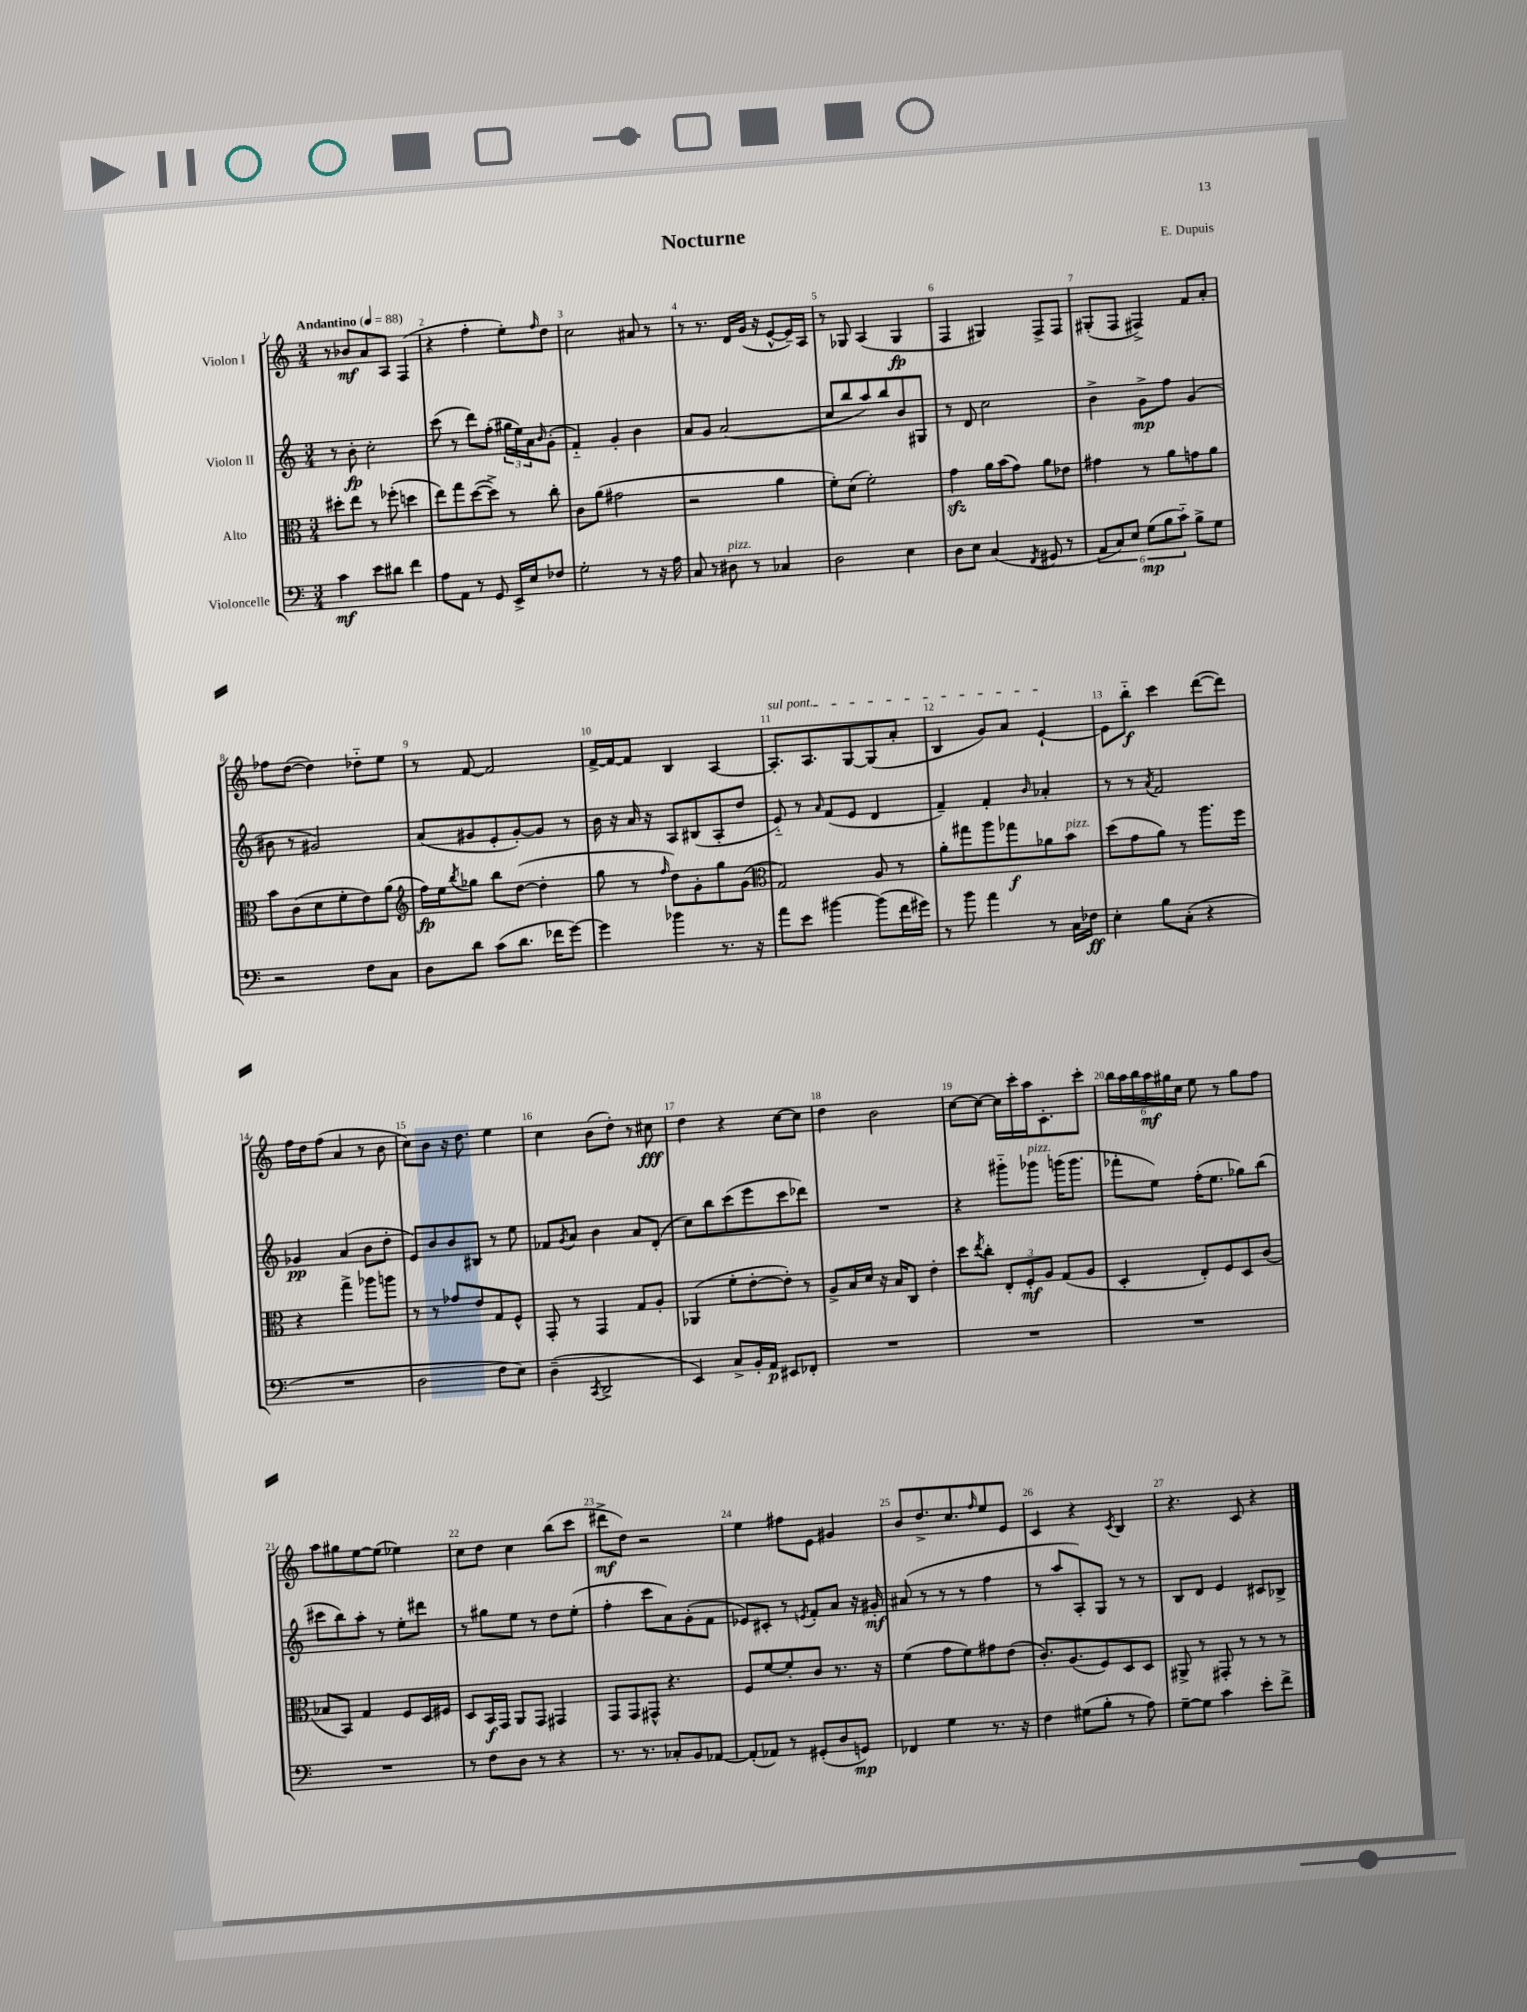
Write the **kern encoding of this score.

**kern	**kern	**kern	**kern
*staff4	*staff3	*staff2	*staff1
*clefF4	*clefC3	*clefG2	*clefG2
*k[]	*k[]	*k[]	*k[]
*M3/4	*M3/4	*M3/4	*M3/4
*MM88	*MM88	*MM88	*MM88
4c	8dd#'	8r	8r
.	8ee	8b'	8b-
8e	8r	2cc'	8a
8d#	(8ff-'	.	8A
4f	4dd	.	(4F
=	=	=	=
8A	8ee)	(8ccc	4r
8AA	8gg	8r	.
8r	([8dd	8ddd)	4ff'
8GG	8dd^])	(8ff'	.
16EE^	8r	24gg#	8ee')
.	.	24ee)	.
16E	.	.	.
.	.	24a	.
.	.	16qqb	16qqff
8F-	8cc'	(8g'	8dd
=	=	=	=
2G'	8c	4f'~)	2cc
.	(8a	.	.
.	2g#	4g'	.
8r	.	4b	8a#
16r	.	.	8r
16A	.	.	.
=	=	=	=
8C	2r	8a	8r
8r	.	8g	8.r
8D#	.	(2a	.
.	.	.	16d
8r	.	.	(16g
.	.	.	16r
4C-	4a	.	[8e^^
.	.	.	16e~])
.	.	.	16A
=	=	=	=
2D	8f')	8cc	8r
.	(8d	8bb	8G-
.	2f')	8aa)	(4A
.	.	8bb	.
4E	.	8b	4G-
.	.	8G#	.
=	=	=	=
8D	4g	8r	4F
8E	.	8d	.
(4C	16a	2cc	4G#)
.	(16b	.	.
.	8g)	.	.
8qFF	.	.	.
8GG#	8a	.	8F^
8r	8e-	.	8F
=	=	=	=
12AA	4g#	4b^	(8G#'
12C)	.	.	.
.	.	.	8F
12E	.	.	.
(12G	8r	8g^	4F#^)
12B	.	.	.
.	8a	8ff	.
12c'~)	.	.	.
8B^	8g	(4g	8f
8G	8a	.	8a'
=	=	=	=
2r	8b	8b#	8ff-
.	(8c	8r	([8dd
.	8d	2g#)	4dd])
.	8f'	.	.
8F	8e)	.	8dd-'~
8C	(8a	.	8ee
=	=	=	=
*	*clefG2	*	*
8D	16ff)	(8a	8r
.	16ee	.	.
.	8qbb	.	.
8d	8gg-	8g#	[8f
(8c	8bb	8e'	2f]
8.d	([8dd	[8g#')	.
.	4dd']	8g#]	.
16f-	.	.	.
[8g)	.	8r	.
=	=	=	=
4g]	8gg	16b	[16f^
.	.	16r	16f_
.	8r	16a	8f]
.	.	16r	.
.	16qqff	.	.
4b-	8dd)	8A	4B
.	8g'	(8B#	.
8.r	8gg	8A'	[4A
.	(8g	8dd	.
16r	.	.	.
=	=	=	=
*	*clefC3	*	*
8a	2G)	8e'~)	8.A']
8e	.	8r	.
.	.	.	8.A
.	.	16qqa	.
[4b#	.	(8f	.
.	.	8e	[8G
(8b#]	8A	4d	(8G]
16f	8r	.	8a'
16g#)	.	.	.
=	=	=	=
8r	8a'	4f~)	4B
8b	8gg#	.	.
4a	8aa	4f'	8g)
.	8gg-	.	8a
.	.	16qqb	.
8r	8a-	4a-'	[4e`
16C	8b	.	.
16F-	.	.	.
=	=	=	=
4E'	(8dd	8r	8e]
.	8g	8r	8bb'~
.	.	8qa	.
8B	8a)	2f	4ccc
(8C'	8r	.	.
4r	8.aa	.	([8ddd
.	.	.	8ddd])
.	16ff	.	.
=	=	=	=
2.r	4r	4g-	16ff
.	.	.	16dd
.	.	.	(8ff
.	4gg^	(4a	4a
.	8aa-	8b	8r
.	8aa	8dd'	8b
=	=	=	=
2D	8r	8e)	8cc)
.	8r	8b	8b
.	8g-	8b	16r
.	.	.	8.dd
.	8e	8B#	.
8F	8G	8r	4ee
8E)	8F^^	8ee	.
=	=	=	=
(4D~	8GG'	8f-	4cc
.	.	8qg	.
.	8r	8a	.
8qCC	.	.	.
2DD^	4GG	4b	(8b
.	.	.	8dd')
.	8G	8a	8r
.	8A'	(8d'	8cc#
=	=	=	=
4EE)	(4AA-	8cc)	4dd
.	.	8bb	.
8C^	8f'	(8ccc	4r
16BB'	[8e'	8eee	.
16AA	.	.	.
8EE#	8e'])	8ccc	[8cc
8FF-'	8r	8ddd-)	8cc]
=	=	=	=
2.r	8A^	2.r	4dd
.	16B	.	.
.	16d	.	.
.	16r	.	2b
.	16B	.	.
.	8C	.	.
.	4e'	.	.
=	=	=	=
2.r	8dd	4r	[8cc
.	8qee	.	.
.	8cc'	.	8cc_
.	12E'	8ggg#'~	16cc]
.	.	.	16ccc'
.	12F'	.	.
.	.	8ggg-	16aa
.	12A	.	.
.	.	.	8.c'
.	(8G	(16ggg	.
.	.	8.ggg	.
.	8A	.	8ccc'
=	=	=	=
2.r	4D'	8fff-'	24bb
.	.	.	24aa
.	.	.	24bb
.	.	8ee)	24aa
.	.	.	24gg#
.	.	.	24cc
.	8E')	(16ff'	8ee
.	.	8.ee	.
.	8F	.	8r
.	8D	8gg-)	8gg#
.	(8c	(8bb	8ff
=	=	=	=
2.r	8B-	8ccc#	8aa
.	8BB)	8bb)	8gg#
.	4G	8aa'	[8ee
.	.	8r	(8ee]
.	8F	8ee'	4ee-)
.	16D	8ddd#	.
.	16F#	.	.
=	=	=	=
8r	8D	8r	8cc
8F	16BB	8gg#	8dd
.	16GG	.	.
8D	8AA	8ee	4cc
8r	8GG	8r	.
4r	4GG#	8dd	(8bb
.	.	(8ee'	8ccc
=	=	=	=
8.r	8GG	4ff'	8ddd#^
.	8GG	.	8dd)
8.r	.	.	.
.	8GG#^^	8ccc	2r
8C-'	4.r	8a)	.
8BB	.	(8g'	.
[8AA-	.	8f	.
=	=	=	=
(8AA-']	8F	8e-)	4ee
8AA-)	[8f	8c#'	.
8r	8f']	8r	8ff#
.	.	8qe	.
(8GG#'	8c	8f'	8e
8D	8.r	8a	4g#
8GG)	.	16r	.
.	16r	16g#'	.
=	=	=	=
4FF-	(4f	(8a#	8b
.	.	8r	8.dd^
4G	8g	8r	.
.	.	.	8.cc
.	8f)	8r	.
.	.	.	16qqff
8.r	8g#	4ff	8ee
.	(8e	.	8e
16r	.	.	.
=	=	=	=
4F	8.c')	8r	4c
.	.	8aa	.
.	(8.A	.	.
(8G#	.	8A')	4r
8B'	8F)	8G	.
.	.	.	8qc
8r	8D	8r	4B
8A)	8D	8r	.
=	=	=	=
[8G~	8AA#^	8B	4.r
8G]	8r	8d	.
4c	8GG#'	4e	.
.	8r	.	8c
8e'	8r	8c#	4r
8f^	8r	8B-^	.
==	==	==	==
*-	*-	*-	*-
